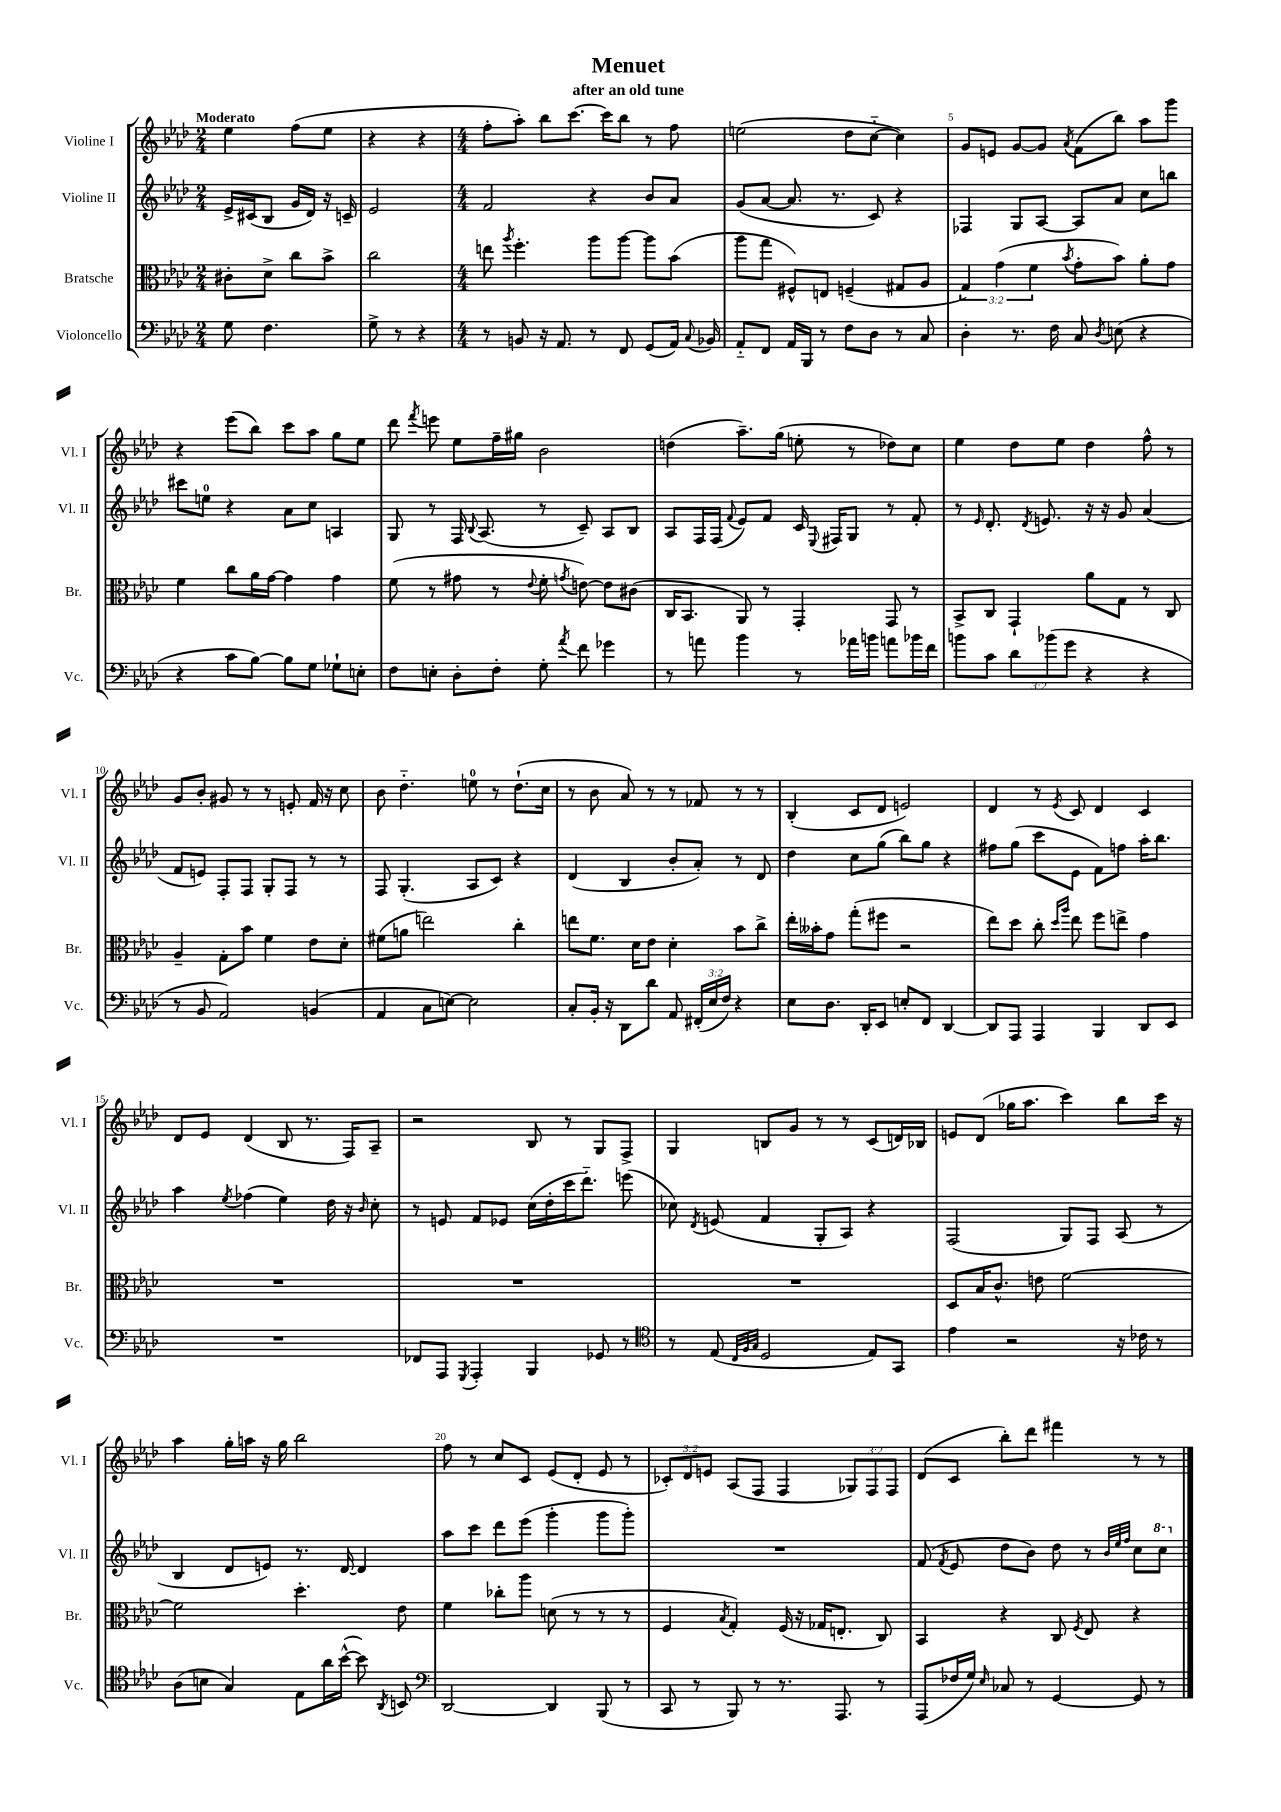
\header { title = "Menuet" subtitle = "after an old tune" }
<<
\new StaffGroup <<
\new Staff = "s0" \with { instrumentName = "Violine I" shortInstrumentName = "Vl. I" } {
    \clef treble \key aes \major \numericTimeSignature \time 2/4 \override Staff.TupletNumber.text = #tuplet-number::calc-fraction-text \tempo "Moderato"
    \autoBeamOff ees''4 f''8[( ees''8] |
    r4 r4 |
    \numericTimeSignature \time 4/4 f''8[-. aes''8]-.) bes''8[ c'''8.]~ c'''16[ bes''8] r8 f''8 |
    e''2( des''8[ c''8]~-_ c''4) |
    g'8[ e'8] g'8[~ g'8] \acciaccatura { aes'8 } f'8[( bes''8]) aes''8[ g'''8] |
    r4 ees'''8[( bes''8]) c'''8[ aes''8] g''8[ ees''8] |
    des'''8 \acciaccatura { f'''8 } e'''8 ees''8[ f''16-- gis''16] bes'2 |
    d''4( aes''8.[--) g''16]( e''8-. r8 des''8[) c''8] |
    ees''4 des''8[ ees''8] des''4 f''8-^ r8 |
    g'8[ bes'8]-. gis'8 r8 r8 e'8-. f'16 r16 c''8 |
    bes'8 des''4.-_ e''8-0 r8 des''8.[-!( c''16] |
    r8 bes'8 aes'8) r8 r8 fes'8 r8 r8 |
    bes4-.( c'8[ des'8] e'2) |
    des'4 r8 \acciaccatura { ees'8 } c'8 des'4 c'4 |
    des'8[ ees'8] des'4( bes8 r8. f16[) aes8]-- |
    r2 bes8 r8 g8[ f8]-> |
    g4 b8[ g'8] r8 r8 c'8[( d'16) bes16] |
    e'8[ des'8]( ges''16[ aes''8.] c'''4) bes''8[ c'''16] r16 |
    aes''4 g''16[-. a''16] r16 g''16 bes''2 |
    f''8 r8 c''8[ c'8] ees'8[( des'8]-. ees'8 r8 |
    \tuplet 3/2 { ces'8[-.) des'8 e'8] } aes8[( f8] f4 \tuplet 3/2 { ges8[) f8 f8] } |
    des'8[( c'8] bes''8[-.) des'''8] fis'''4 r8 r8 \bar "|." |
}
\new Staff = "s1" \with { instrumentName = "Violine II" shortInstrumentName = "Vl. II" } {
    \clef treble \key aes \major \numericTimeSignature \time 2/4
    \autoBeamOff ees'16[-> cis'16( bes8] g'16[ des'16]) r16 c'16-- |
    ees'2 |
    \numericTimeSignature \time 4/4 f'2 r4 bes'8[ aes'8] |
    g'8[( aes'8]~ aes'8. r8. c'8) r4 |
    fes4 g8[ aes8]~ aes8[ aes'8] c''8[ b''8] |
    cis'''8[ e''8]-0 r4 aes'8[ c''8] a4 |
    g8 r8 f16 \appoggiatura { bes8 } aes8.( r8 c'8--) aes8[ bes8] |
    aes8[ f16 f16]( \appoggiatura { f'8 } ees'8[) f'8] c'16 \appoggiatura { ees8 } fis16[ g8] r8 f'8-. |
    r8 \grace { ees'16 } des'8.-. \acciaccatura { des'8 } e'8. r16 r16 g'8 aes'4( |
    f'8[ e'8]) f8[-. f8] g8[-. f8] r8 r8 |
    f8 g4.-.( aes8[ c'8]) r4 |
    des'4( bes4 bes'8[-. aes'8]-.) r8 des'8 |
    des''4 c''8[ g''8]( bes''8[) g''8] r4 |
    fis''8[ g''8]( c'''8[ ees'8] f'8[) f''8] aes''16[-. bes''8.] |
    aes''4 \acciaccatura { ees''8 } fes''4( ees''4) des''16 r16 \grace { bes'16 } c''8-. |
    r8 e'8 f'8[ ees'8] c''16[( des''16-. c'''16 des'''8.]-_) e'''8( |
    ces''8) \acciaccatura { des'8 } e'8( f'4 g8[-. aes8]) r4 |
    f2( g8[) f8] aes8( r8 |
    bes4 des'8[ e'8]) r8. des'16~ des'4 |
    aes''8[ c'''8] des'''8[ ees'''8]( g'''4-. g'''8[ g'''8]-.) |
    R1 |
    f'8( \acciaccatura { f'8 } ees'8 des''8[ bes'8]) des''8 r8 \grace { bes'32[ ees''32 f''32] } c''8[ \ottava #1 c'''8] \ottava #0 \bar "|." |
}
\new Staff = "s2" \with { instrumentName = "Bratsche" shortInstrumentName = "Br." } {
    \clef alto \key aes \major \numericTimeSignature \time 2/4 \override Staff.TupletNumber.text = #tuplet-number::calc-fraction-text
    \autoBeamOff cis'8[-. des'8]-> c''8[ bes'8]-> |
    c''2 |
    \numericTimeSignature \time 4/4 e''8 \acciaccatura { aes''8 } f''4.-. aes''8[ aes''8]~ aes''8[ bes'8]( |
    aes''8[ g''8] fis8[-^) e8] f4--( gis8[ aes8] |
    \tuplet 3/2 { g4) g'4( f'4 } \acciaccatura { bes'8 } g'8[-. bes'8]) aes'8[-. g'8] |
    f'4 c''8[ aes'16 g'16]~ g'4 g'4 |
    f'8( r8 gis'8 r8 \appoggiatura { ees'8 } f'8-. \acciaccatura { g'8 } e'8~) e'8[ cis'8]( |
    c16[ bes,8.] aes,8) r8 g,4-. g,8 r8 |
    bes,8[-> c8] g,4-! aes'8[ g8] r8 c8 |
    aes4-- g8[-. bes'8] f'4 ees'8[ des'8]-. |
    fis'8[( a'8] e''2) c''4-. |
    e''8[ f'8.] des'16[ ees'8] des'4-. bes'8[ c''8]-> |
    ees''16[-. beses'16-. g'8] g''8[-.( fis''8] r2 |
    ees''8[) des''8] c''8-. \grace { des''16[ aes''16] } ees''8 f''8[ e''8]-> g'4 |
    R1 |
    R1 |
    R1 |
    des8[ bes16 c'8.]-^ e'8 f'2~ |
    f'2 des''4.-. ees'8 |
    f'4 ces''8[-. aes''8] d'8( r8 r8 r8 |
    f4 \acciaccatura { bes8 } g4-.) f16( r16 ges16[ e8.]-. c8) |
    bes,4 r4 c8 \acciaccatura { f8 } ees8 r4 \bar "|." |
}
\new Staff = "s3" \with { instrumentName = "Violoncello" shortInstrumentName = "Vc." } {
    \clef bass \key aes \major \numericTimeSignature \time 2/4 \override Staff.TupletNumber.text = #tuplet-number::calc-fraction-text
    \autoBeamOff g8 f4. |
    g8-> r8 r4 |
    \numericTimeSignature \time 4/4 r8 b,8 r16 aes,8. r8 f,8 g,8[( aes,16]) \appoggiatura { c8 } bes,16 |
    aes,8[-_ f,8] aes,16[ bes,,16] r8 f8[ des8] r8 c8 |
    des4-. r8. f16 c8 \acciaccatura { des8 } e8( r4 |
    r4 c'8[ bes8]~) bes8[ g8] ges8[-! e8]-. |
    f8[ e8]-. des8[-. f8]-. g8-. \acciaccatura { aes'8 } f'8 ges'4 |
    r8 a'8 bes'4 r8 aes'16[ b'16] a'8[ bes'16 f'16] |
    b'8[ c'8] \tuplet 3/2 { des'8[ bes'8( g'8] } r4 r4 |
    r8 bes,8 aes,2) b,4( |
    aes,4 c8[ e8]~) e2 |
    c8[-. bes,16]-. r16 des,8[ des'8] aes,8 \tuplet 3/2 { fis,16[-.( ees16 f16]) } r4 |
    ees8[ des8.] des,16[-. ees,8] e8[-. f,8] des,4~ |
    des,8[ aes,,8] aes,,4 bes,,4 des,8[ ees,8] |
    R1 |
    fes,8[ aes,,8] \acciaccatura { g,,8 } aes,,4-. bes,,4 ges,8 r8 |
    \clef tenor r8 ees8( \grace { c32[ f32 g32] } des2 ees8[) g,8] |
    ees'4 r2 r16 ces'16 r8 |
    aes8[( b8] g4) ees8[ aes'16 bes'16]~-^( bes'8) \acciaccatura { aes,8 } b,8 |
    \clef bass des,2~ des,4 bes,,8( r8 |
    c,8 r8 bes,,8) r8 r8. aes,,8. r8 |
    aes,,8[( fes16 g16]) \grace { ees16 } ces8 r8 g,4~ g,8 r8 \bar "|." |
}
>>
>>
\layout { \context { \Score \override BarNumber.break-visibility = ##(#f #t #t) barNumberVisibility = #(every-nth-bar-number-visible 5) } }
